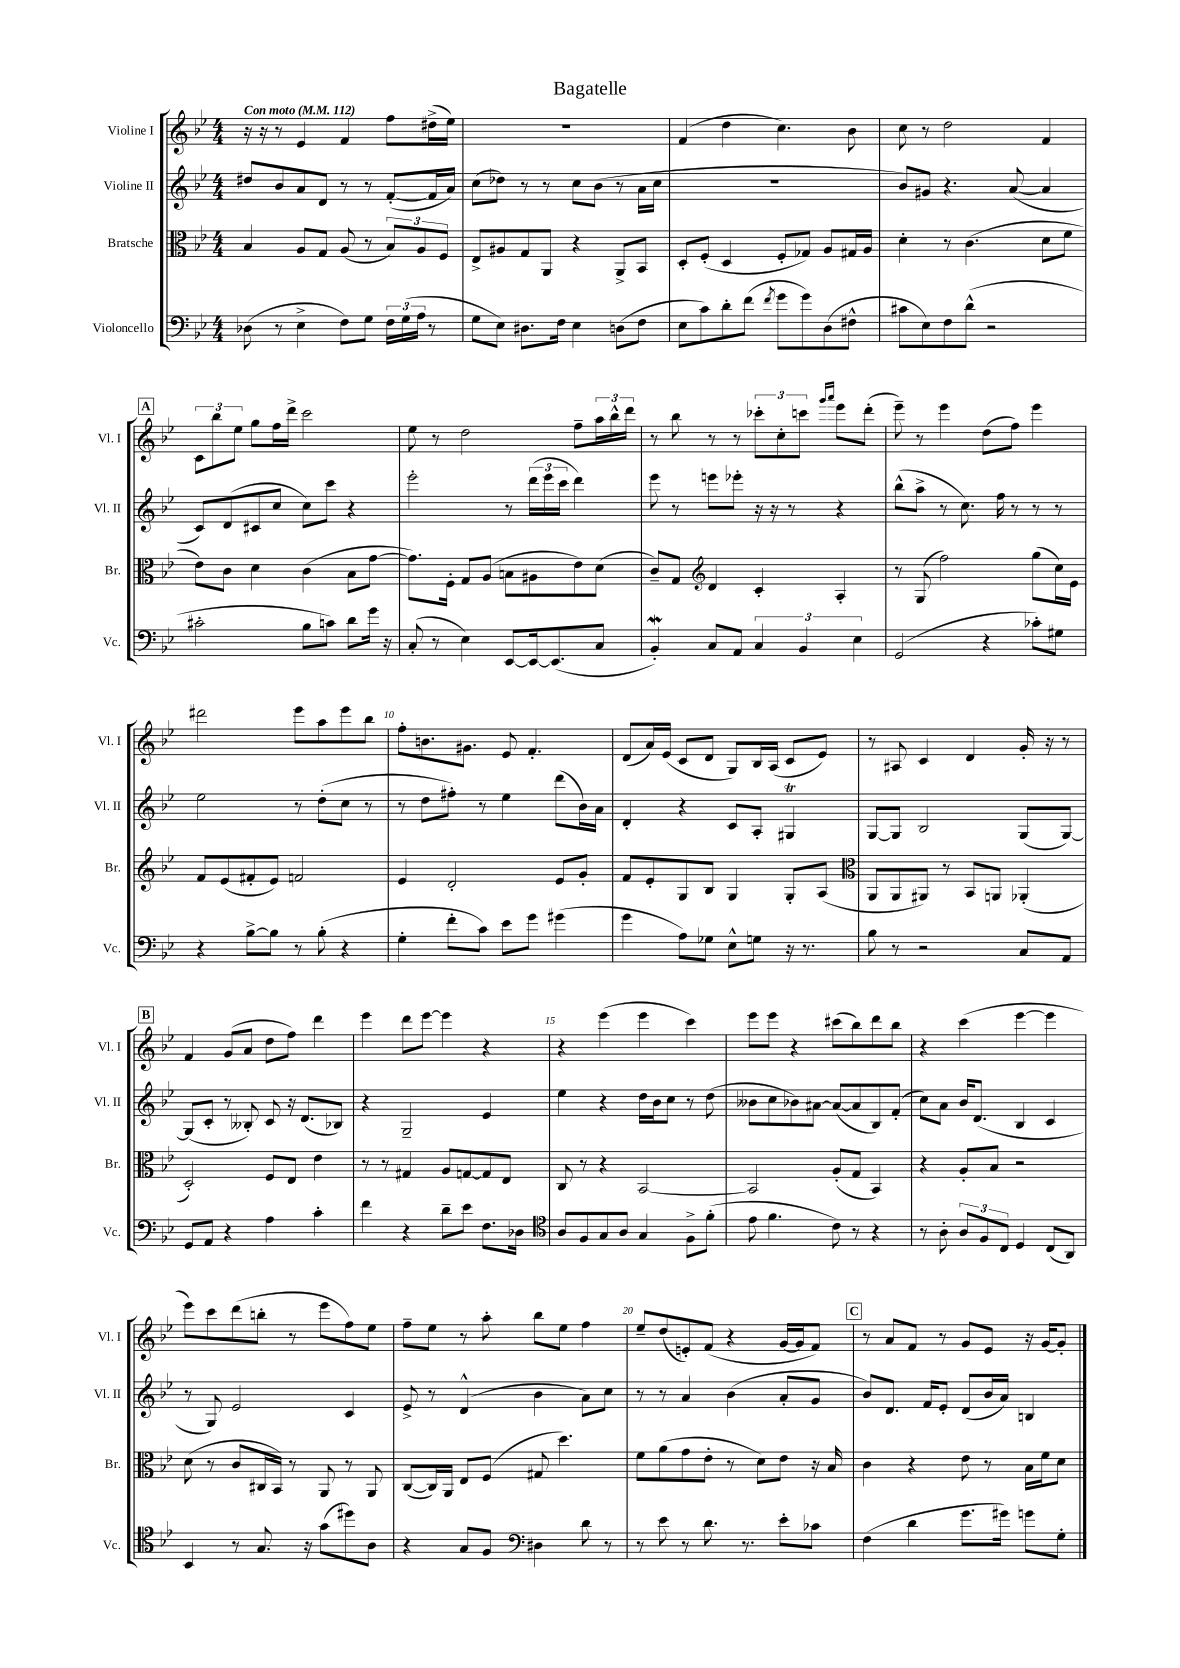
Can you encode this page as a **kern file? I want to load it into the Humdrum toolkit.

**kern	**kern	**kern	**kern
*part4	*part3	*part2	*part1
*staff4	*staff3	*staff2	*staff1
*I"Violoncello	*I"Bratsche	*I"Violine II	*I"Violine I
*I'Vc.	*I'Br.	*I'Vl. II	*I'Vl. I
*clefF4	*clefC3	*clefG2	*clefG2
*k[b-e-]	*k[b-e-]	*k[b-e-]	*k[b-e-]
*M4/4	*M4/4	*M4/4	*M4/4
*MM112	*MM112	*MM112	*MM112
=1	=1	=1	=1
!	!	!	!LO:TX:a:B:t=Con moto
(8D-X\	4B-/	8dd#X/L	16r
.	.	.	16r
8r	.	8b-/	8r
4E-^\	8A/L	8a/	4e-/
.	8G/J	8d/J	.
8F\L)	(8A/	8r	4f/
8G\J	8r	8r	.
24F\LL	12B-/L)	([8f'/L	8ff\L
(24G\	.	.	.
24A\JJ	12A/	.	.
8r	.	16f/L]	(16dd#X^\L
.	12F/J	.	.
.	.	16a/JJ)	16ee-\JJ)
=2	=2	=2	=2
8G\L	8E-^/L	(8cc\L	1r
8E-\J)	8A#X/	8dd-X\J)	.
8.D#X\L	8G/	8r	.
.	8AA/J	8r	.
16F\Jk	.	.	.
4E-\	4r	8cc\L	.
.	.	(8b-\J	.
(8Dn\L	8AA^/L	8r	.
8F\J	8BB-/J	16a\LL	.
.	.	16cc\JJ	.
=3	=3	=3	=3
8E-\L	8D'/L	1r	(4f/
8c\)	(8F'/J	.	.
8d'\	4D/	.	4dd\
(8f\J	.	.	.
8qf/	.	.	.
8g\L	8F'/L	.	4.cc\)
8g\)	8G-X/J)	.	.
(8D\	8A/L	.	.
8F#X^^\J	16G#X/L	.	8b-\
.	16A/JJ	.	.
=4	=4	=4	=4
8c#X\L	4d'\	8b-/L)	8cc\
8E-\)	.	8g#X/J	8r
8F\	8r	4.r	2dd\
(8d^^\J	(4.c\	.	.
2r	.	.	.
.	.	([8a/	.
.	8d\L	4a/]	4f/
.	8f\J	.	.
!!LO:LB:g=z
!!LO:REH:place=s1:t=A
=5	=5	=5	=5
2c#X'\	8e-\L)	8c/L)	12c\L
.	.	.	12bb-\
.	8c\J	(8d/	.
.	.	.	12ee-\J
.	4d\	8c#X/	8gg\L
.	.	8cc/J	16ff\L
.	.	.	16ddd^\JJ
8B-\L	(4c\	8cc\L)	2ccc\
8cn\J)	.	8ccc\J	.
8d\L	8B-\L	4r	.
16g\Jk	[8g\J	.	.
16r	.	.	.
=6	=6	=6	=6
(8C'/	8.g\L])	2eee-'\	8ee-\
8r	.	.	8r
.	16F'\Jk	.	.
4E-\)	8G/L	.	2dd\
.	(8A/J	.	.
[8EE-/L	8Bn\L	8r	.
16EE-/k_	8A#X\	(24ddd\LL	.
.	.	24eee-\	.
(8.EE-/]	.	.	.
.	.	24ccc\JJ	.
.	8e-\)	4ddd\)	8ff~\L
8C/J	(8d\J	.	24aa\L
.	.	.	24bb-^^\
.	.	.	24ddd\JJ
=7	=7	=7	=7
4BB-w'/)	8c~/L)	8eee-\	8r
.	8G/J	8r	8bb-\
*	*clefG2	*	*
8C/L	4d/	8eeen\L	8r
8AA/J	.	8eee-X'\J	8r
6C/	4c'/	16r	12ccc-X'\L
.	.	16r	.
.	.	.	12cc'\
.	.	8r	.
6BB-/	.	.	12cccn\J
.	.	.	16qqggg/LL
.	.	.	16qqaaa/JJ
.	4A'/	4r	8eee-\L
6E-\	.	.	.
.	.	.	(8ddd'\J
=8	=8	=8	=8
(2GG/	8r	(8bb-^^\L	8eee-~\)
.	(8G/	8aa^\J	8r
.	2ff\)	8r	4eee-\
.	.	8.cc\)	.
4r	.	.	(8dd\L
.	.	16ff\	.
.	.	8r	8ff\J)
8c-X'\L)	(8gg\L	8r	4eee-\
8G#X\J	16cc\L)	8r	.
.	16e-\JJ	.	.
!!LO:LB:g=z
=9	=9	=9	=9
4r	8f/L	2ee-\	2ddd#X\
.	(8e-/	.	.
[8B-^\L	8f#X'/	.	.
8B-\J]	8e-/J)	.	.
8r	2fn/	8r	8eee-\L
(8B-'\	.	(8dd'\L	8aa\
4r	.	8cc\J	8eee-\
.	.	8r	8bb-\J
=10	=10	=10	=10
4G'\	4e-/	8r	8ff'\L
.	.	8dd\L	8.bn\
8f'\L	2d'/	8ff#X'\J)	.
.	.	.	8.g#X\J
8c\J)	.	8r	.
8e-\L	.	4ee-\	8e-/
8g\J	.	.	4.f'/
(4g#X\	8e-/L	(8ddd\L	.
.	8g'/J	16b-\L)	.
.	.	16a\JJ	.
=11	=11	=11	=11
4g\	8f/L	4d'/	(8d/L
.	8e-'/	.	16a/L)
.	.	.	(16e-/JJ
8A\L)	8G/	4r	8c/L
8G-X\J	8B-/J	.	8d/J
8E-^^\L	4G/	8c/L	8G/L)
8Gn\J	.	8A'/J	16B-/L
.	.	.	(16A/JJ
16r	8G'/L	4G#Xt/	8c/L
8.r	.	.	.
.	(8A/J	.	8e-/J)
=12	=12	=12	=12
*	*clefC3	*	*
8B-\	8AA/L	[8G/L	8r
8r	8AA/	8G/J]	8A#X/
2r	8AA#X/J)	2B-/	4c/
.	8r	.	.
.	8BB-/L	.	4d/
.	8AAn/J	.	.
8C/L	(4AA-X'/	(8G/L	16g'/
.	.	.	16r
8AA/J	.	[8G/J)	8r
!!LO:LB:g=z
!!LO:REH:place=s1:t=B
=13	=13	=13	=13
8GG/L	2D'/)	(8G/L]	4f/
8AA/J	.	8c'/J	.
4r	.	8r	(8g/L
.	.	8B--X'/)	8a/J
4A\	8F/L	8c/	8dd\L
.	8E-/J	16r	8ff\J)
.	.	(8.d/L	.
4c'\	4e-\	.	4ddd\
.	.	8B-X/J)	.
=14	=14	=14	=14
4f\	8r	4r	4eee-\
.	8r	.	.
4r	4G#X/	2G~/	8ddd\L
.	.	.	[8eee-\J
8d~\L	8A/L	.	4eee-\]
8e-\J	[8Gn/	.	.
8.F\L	8G/]	4e-/	4r
.	8E-/J	.	.
16D-X\Jk	.	.	.
=15	=15	=15	=15
*clefC4	*	*	*
8A/L	8C/	4ee-\	4r
8F/	8r	.	.
8G/	4r	4r	(4eee-\
8A/J	.	.	.
4G/	[2BB-/	16dd\LL	4eee-\
.	.	16b-\J	.
.	.	8cc\J	.
8F^\L	.	8r	4ccc\)
(8f'\J	.	(8dd\	.
=16	=16	=16	=16
8e-\	2BB-/]	8b--X\L	8eee-\L
4.f\	.	8cc\	8eee-\J
.	.	8b-X\)	4r
.	.	[8a#X\J	.
8c\)	(8A'/L	(8a#/L_	(8ccc#X\L
8r	8G/J	8a#/]	8bb-\)
4r	4BB-/)	8B-/)	8ddd\
.	.	(8f'/J	8bb-\J
=17	=17	=17	=17
8r	4r	8cc\L)	4r
8A'\	.	8a\J	.
12A/L	8A'/L	16b-/KL	(4ccc\
.	.	(8.d/J	.
12F/	.	.	.
.	8B-/J	.	.
12C/J	.	.	.
4D/	2r	4B-/	[4eee-\
(8C/L	.	4c/	4eee-\]
8AA/J)	.	.	.
!!LO:LB:g=z
=18	=18	=18	=18
4BB-/	(8d\	8r	8eee-\L)
.	8r	8G/)	8ccc\
8r	8c/L	2e-/	(8ddd\
8.G/	16C#X/L	.	8bbn'\J
.	16BB-/JJ)	.	.
.	8r	.	8r
16r	.	.	.
(8g\L	8AA/	.	8eee-\L
8dd#X\)	8r	4c/	8ff\)
8A\J	8AA/	.	8ee-\J
=19	=19	=19	=19
4r	([8C/L	8e-^/	8ff~\L
.	16C/L])	8r	8ee-\J
.	16AA/JJ	.	.
8G/L	8E-/L	(4d^^/	8r
8F/J	(8F/J	.	8aa'\
*clefF4	*	*	*
4D#X\	8G#X/	4b-\	8bb-\L
.	4.dd\)	.	8ee-\J
8d\	.	8a\L)	4ff\
8r	.	8cc\J	.
=20	=20	=20	=20
8r	8f\L	8r	8ee-~/L
8e-\	(8a\	8r	(8dd/
8r	8g\	4a/	8en'/)
8.d\	8e-'\J	.	(8f/J
.	8r	(4b-\	4r
8.r	.	.	.
.	8d\L)	.	.
8e-'\L	8e-\J	8a'/L	[16g/LL
.	.	.	16g/J]
8c-X\J	16r	8g/J	8f/J)
.	16B-/	.	.
!!LO:REH:place=s1:t=C
=21	=21	=21	=21
(4F\	4c\	8b-/L)	8r
.	.	8.d/J	8a/L
4d\	4r	.	8f/J
.	.	16f/KL	.
.	.	8e-'/J	8r
8.g\L	8e-\	(8d/L	8g/L
.	8r	16b-/L	8e-/J
16g#X\Jk)	.	16a/JJ)	.
8gn\L	16B-\LL	4Bn/	16r
.	16f\J	.	[16g/KL
8G'\J	8d\J	.	8g'/J]
==	==	==	==
*-	*-	*-	*-
